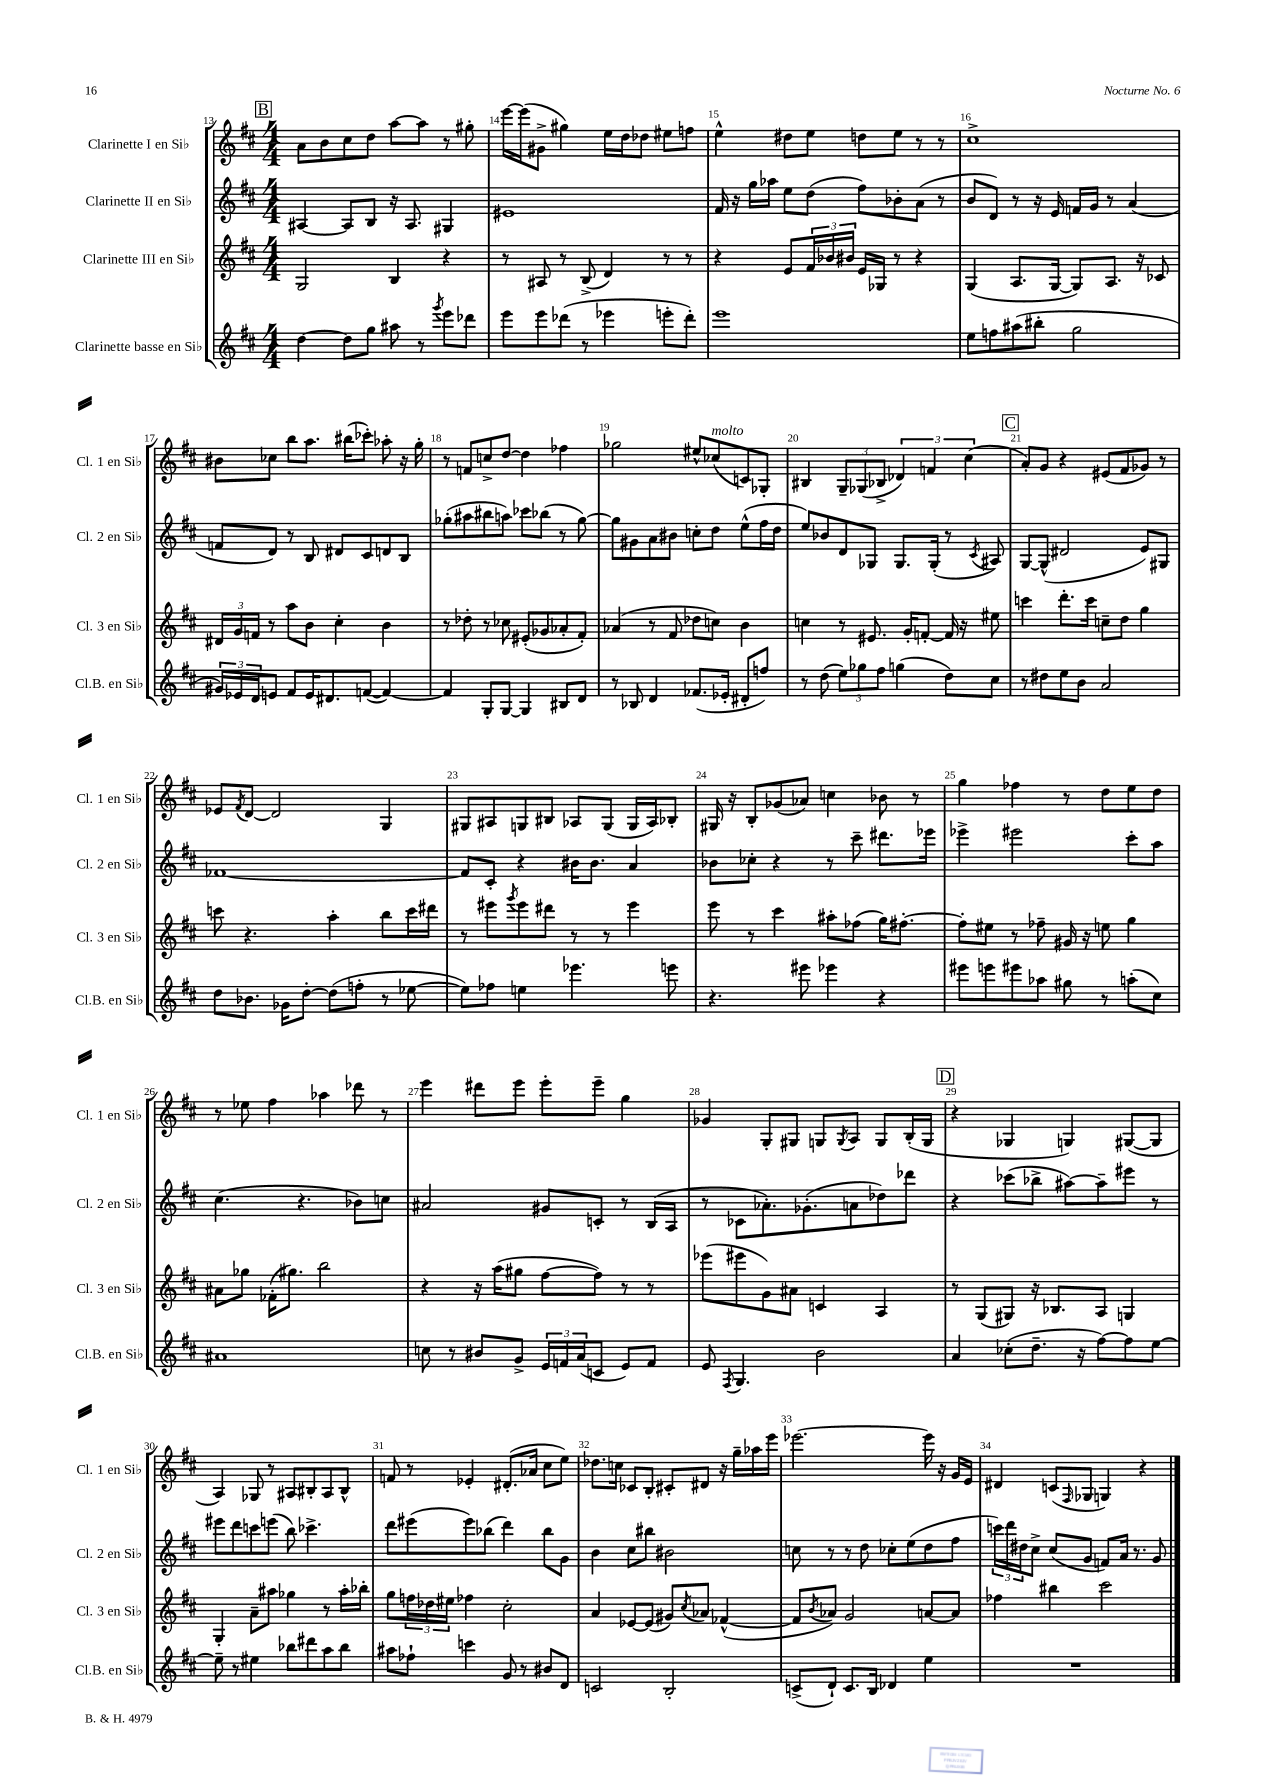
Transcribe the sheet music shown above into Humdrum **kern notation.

**kern	**kern	**kern	**kern
*staff4	*staff3	*staff2	*staff1
*clefG2	*clefG2	*clefG2	*clefG2
*k[f#c#]	*k[f#c#]	*k[f#c#]	*k[f#c#]
*M4/4	*M4/4	*M4/4	*M4/4
[4dd	2G	[4A#	8a
.	.	.	8b
8dd]	.	8A#]	8cc#
8gg	.	8B	8dd
8aa#	4B	16r	[8aa
.	.	8.A#	.
8r	.	.	8aa]
8qggg	.	.	.
8eee	4r	4G#	8r
8ddd-	.	.	8gg#'
=	=	=	=
8eee	8r	1e#	[16eee
.	.	.	(16eee]
8eee	8A#	.	8g#^
(8ddd-	8r	.	4gg#)
8r	(8B^	.	.
4eee-	4d)	.	16ee
.	.	.	16dd
.	.	.	8dd-
8eee'	8r	.	8ee#
8ddd-')	8r	.	8ff
=	=	=	=
1eee	4r	16f#	4ee^^
.	.	16r	.
.	.	16gg	.
.	.	16aa-	.
.	8e	8ee	8dd#
.	24f#	(8dd	8ee
.	24b-	.	.
.	24b#	.	.
.	16e	8ff#)	8dd
.	16G-	.	.
.	8r	8b-'	8ee
.	4r	(8a	8r
.	.	8r	8r
=	=	=	=
8ee	(4G	8b	1cc#^
8ff	.	8d)	.
(8aa#	8.A	8r	.
8bb#'	.	16r	.
.	[16G	16e	.
2gg	8G])	16f	.
.	.	16g	.
.	8.A	8r	.
.	.	(4a	.
.	16r	.	.
.	8c-	.	.
=	=	=	=
24g#)	24d#	8f	8b#
24e-	24g	.	.
24d	24f	.	.
8e	8r	8d)	8cc-
8f#	8aa	8r	8bb
16e	8b	8B	8.aa
8.d#	.	.	.
.	4cc#'	8d#	.
.	.	.	(16bb#
([8f	.	8c#	8ccc-')
4f_)	4b	8d	8aa-'
.	.	8B	16r
.	.	.	16gg'
=	=	=	=
4f]	8r	(8gg-'	8r
.	8dd-'	8aa#	8f
8G'	8r	8bb#	8cc^
[8G	8cc-	8aa)	[8dd
4G]	(8e#'	8ccc-	4dd]
.	8g-	(8bb-	.
8B#	8a-'	8r	4ff-
8d	8f#')	[8gg-)	.
=	=	=	=
8r	(4a-	8gg-]	2gg-
8B-	.	8g#	.
4d	8r	8a	.
.	8f#	8b#	.
(8.f-	8dd-	8cc'	8ee#^^
.	8cc)	8dd	(8cc-
16e-'	.	.	.
8d#'	4b	(8ee^^	8c)
8ff)	.	16ff#	8G-'
.	.	16dd	.
=	=	=	=
8r	4cc	8ee)	4B#
(8dd	.	8b-	.
12ee)	8r	8d	12G~
12gg-	.	.	(12G-
.	8.e#	8G-	.
12ff#	.	.	12B-^
(4gg	.	8.G-	6d-)
.	16g'	.	.
.	[8f'	.	.
.	.	.	6f
.	.	(16G-'	.
8dd)	16f]	8r	.
.	16r	.	.
.	.	.	(6cc#
.	.	8qc#	.
8cc#	8ee#	8A#)	.
=	=	=	=
8r	4ccc	[8G	8a')
8dd#	.	(8G^^]	8g
8ee	8.ddd'	2d#	4r
8b	.	.	.
.	16ccc	.	.
2a	8cc~	.	(8e#
.	8dd	.	8f#
.	4gg	8e)	8g-)
.	.	8G#	8r
=	=	=	=
8dd	8ccc	[1f-	8e-
.	.	.	8qf#
8.b-	4.r	.	[8d
.	.	.	2d]
16g-	.	.	.
[8dd'	.	.	.
(8dd]	4aa'	.	.
8ff'	.	.	.
8r	8bb	.	4G
[8ee-	16ccc	.	.
.	16ddd#	.	.
=	=	=	=
8ee-])	8r	8f-]	8G#
8ff-	8eee#	8c#'	8A#
.	8qggg	.	.
4ee	8eee#	4r	8G
.	8ddd#	.	8B#
4.eee-	8r	16b#	8A-
.	.	8.b#	.
.	8r	.	(8G
.	4eee#	4a	16G
.	.	.	16A-)
8eee	.	.	8B-'
=	=	=	=
4.r	8eee	8b-	16G#
.	.	.	16r
.	8r	8cc-'	8B'
.	4ccc#	4r	(8g-
8eee#	.	.	8a-)
4eee-	8aa#'	8r	4cc
.	(8ff-	8ccc#~	.
4r	16gg)	8.ddd#	8b-
.	[8.ff#'	.	.
.	.	.	8r
.	.	16eee-	.
=	=	=	=
8eee#	8ff#']	4eee-^	4gg
8eee	8ee#	.	.
8eee#	8r	2eee#	4ff-
8aa-	8ff-~	.	.
8gg#	16g#	.	8r
.	16r	.	.
8r	8ee	.	8dd
(8aa'	4gg	8ccc#'	8ee
8cc#)	.	8aa	8dd
=	=	=	=
1a#	8a#	(4.cc#	8r
.	8gg-	.	8ee-
.	(16f-'	.	4ff#
.	8.gg#)	.	.
.	.	4.r	.
.	2bb	.	4aa-
.	.	8b-)	8ddd-
.	.	8cc	8r
=	=	=	=
8cc	4r	2a#	4eee
8r	.	.	.
8b#	16r	.	8ddd#
.	(16aa	.	.
8g^	8gg#	.	8eee
24e	[8ff#	8g#	8eee'
24f	.	.	.
(24a	.	.	.
8c	8ff#])	8c'	8eee~
8e)	8r	8r	4gg
8f	8r	(16B	.
.	.	16A	.
=	=	=	=
8e	(8eee-	8r	4g-
8qF#	.	.	.
4.G	8eee#	8c-	.
.	8g)	8.a-')	8G'
.	8a#	.	8G#
.	.	(8.g-'	.
2b	4c	.	8G
.	.	.	8qG
.	.	8a	8A
.	4A	8dd-)	8G
.	.	8ddd-	(16B'
.	.	.	16G
=	=	=	=
4a	8r	4r	4r
.	(8G	.	.
(8cc-'	8G#)	(8ccc-	4G-
8.dd~	16r	8bb-^	.
.	8.B-	.	.
.	.	[8aa#)	4G)
16r	.	.	.
[8ff#)	8A	8aa#~]	.
8ff#]	4G	8eee#	([8G#
[8ee	.	8r	8G#]
=	=	=	=
8ee~]	4G'	8eee#	4A)
8r	.	8ddd	.
4ee#	8a~	8ccc	8G-
.	8aa#	(8eee	8r
8bb-	4gg-	8bb)	8A#
8ddd#	.	4.ccc-^	8B#'
8aa	8r	.	8A#
8bb-	16aa#'	.	8B#^^
.	16bb-'	.	.
=	=	=	=
8aa#	8gg	8ddd	8f
8ff-`	24ff	(8eee#	8r
.	24dd-	.	.
.	24ee#	.	.
4ccc	4ff-	8eee#)	4e-'
.	.	(8bb-	.
8g	2cc#'	4ddd)	(8.d#'
8r	.	.	.
.	.	.	16a-
8b#	.	8bb-	8cc#
8d	.	8g	8ee)
=	=	=	=
2c	4a	4b	8.dd-
.	.	.	16cc
.	[8e-	8cc#	8c-
.	(8e-]	8bb#	8B'
2B'	8g#)	2b#	8c#'
.	8qcc#	.	.
.	8a-	.	8d#
.	([4f-^^	.	16r
.	.	.	16gg~
.	.	.	16aa-
.	.	.	16eee
=	=	=	=
(8c^	8f-]	8cc	[2.eee-
.	8qb	.	.
8d`)	8a-)	8r	.
8.c	2g	8r	.
.	.	8dd	.
16B	.	.	.
4d-	.	8cc-'	.
.	.	(8ee	.
4ee	[8a	8dd	16eee-]
.	.	.	16r
.	8a]	8ff#	16g
.	.	.	16e
=	=	=	=
1r	4ff-	24ccc)	4d#
.	.	24ddd	.
.	.	24dd#	.
.	.	8cc#^	.
.	4bb#	(8cc#	(8c
.	.	.	16qqF#
.	.	8g	8G-
.	2ccc#	8f)	4G)
.	.	16a	.
.	.	8.r	.
.	.	.	4r
.	.	8g	.
==	==	==	==
*-	*-	*-	*-
